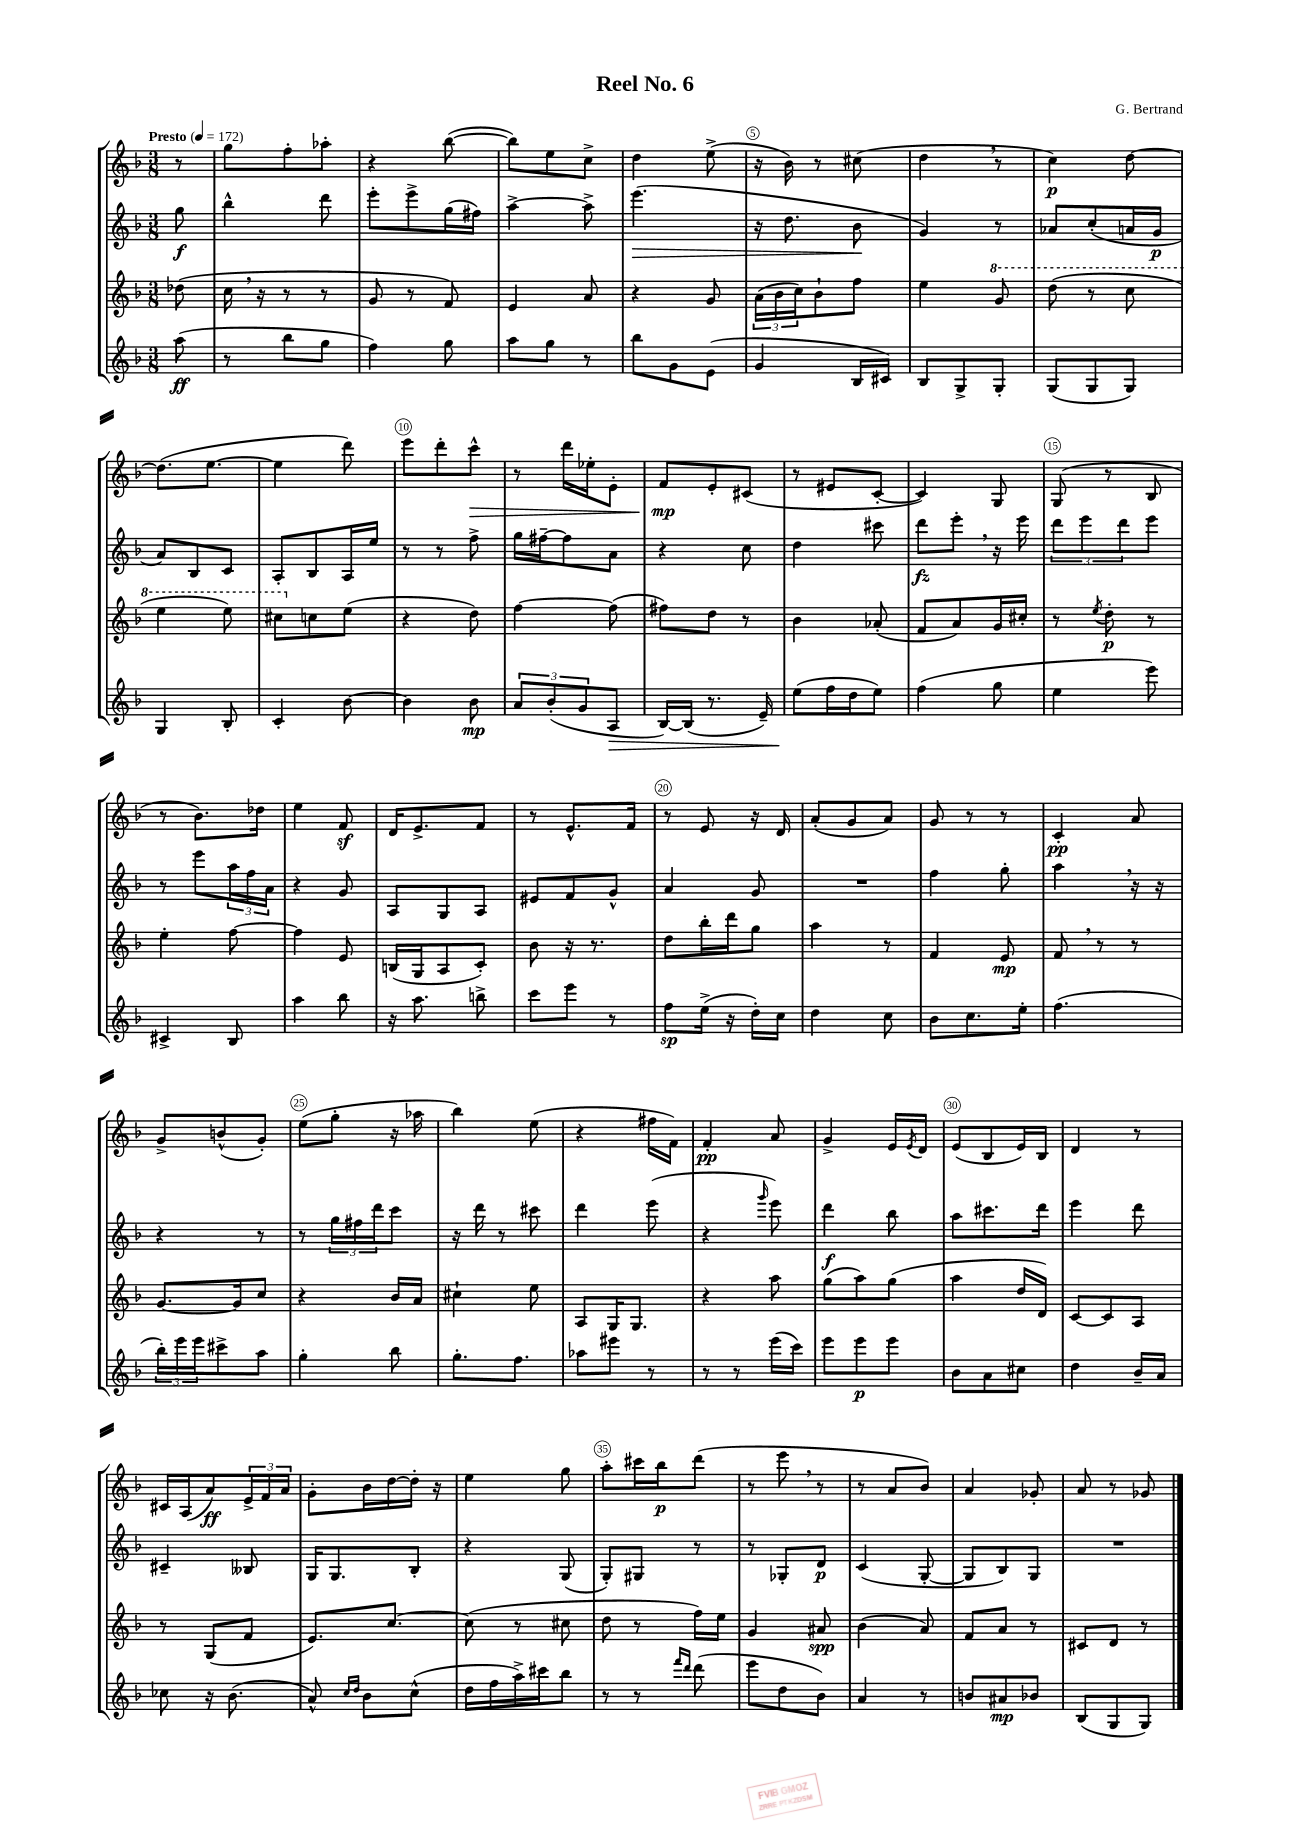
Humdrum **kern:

**kern	**dynam	**kern	**dynam	**kern	**dynam	**kern	**dynam
*part4	*part4	*part3	*part3	*part2	*part2	*part1	*part1
*staff4	*staff4	*staff3	*staff3	*staff2	*staff2	*staff1	*staff1
*clefG2	*	*clefG2	*	*clefG2	*	*clefG2	*
*k[b-]	*	*k[b-]	*	*k[b-]	*	*k[b-]	*
*M3/8	*	*M3/8	*	*M3/8	*	*M3/8	*
*MM172	*	*MM172	*	*MM172	*	*MM172	*
=	=	=	=	=	=	=	=
!	!	!	!	!	!	!LO:TX:a:B:t=Presto	!
(8aa\	ff	(8dd-X\	.	8gg\	f	8r	.
=1	=1	=1	=1	=1	=1	=1	=1
8r	.	16cc,\	.	4bb-^^\	.	8gg\L	.
.	.	16r	.	.	.	.	.
8bb-\L	.	8r	.	.	.	8ff'\	.
8gg\J	.	8r	.	8ddd\	.	8aa-X'\J	.
=2	=2	=2	=2	=2	=2	=2	=2
4ff\)	.	8g/	.	8eee'\L	.	4r	.
.	.	8r	.	8eee^\	.	.	.
8gg\	.	8f/)	.	(16gg\L	.	([8bb-\	.
.	.	.	.	16ff#X\JJ)	.	.	.
=3	=3	=3	=3	=3	=3	=3	=3
8aa\L	.	4e/	.	[4aa^\	.	8bb-\L])	.
8gg\J	.	.	.	.	.	8ee\	.
8r	.	8a/	.	8aa^\]	.	8cc^\J	.
=4	=4	=4	=4	=4	=4	=4	=4
!	!	!	!	!	!LO:HP:b	!	!
8bb-\L	.	4r	.	(4.eee\	>	4dd\	.
8g\	.	.	.	.	.	.	.
(8e\J	.	8g/	.	.	.	(8ee^\	.
=5	=5	=5	=5	=5	=5	=5	=5
4g/	.	(24a\LL	.	16r	.	16r	.
.	.	24b-\	.	.	.	.	.
.	.	.	.	8.dd\	.	16b-\)	.
.	.	24cc\J)	.	.	.	.	.
.	.	8b-`\	.	.	.	8r	.
16B-/LL	.	8ff\J	.	8b-\	.	(8cc#X\	.
16c#X/JJ)	.	.	.	.	.	.	.
.	.	.	.	.	]	.	.
=6	=6	=6	=6	=6	=6	=6	=6
8B-/L	.	4ee\	.	4g/)	.	4dd,\	.
8G^/	.	.	.	.	.	.	.
*	*	*8va	*	*	*	*	*
8G'/J	.	8gg/	.	8r	.	8r	.
=7	=7	=7	=7	=7	=7	=7	=7
(8G/L	.	(8ddd\	.	8a-X/L	.	4cc\)	p
8G/	.	8r	.	(8cc'/	.	.	.
8G/J)	.	8ccc\	.	16an/L	.	[8dd\	.
.	.	.	.	16g/JJ	p	.	.
!!LO:LB:g=z
=8	=8	=8	=8	=8	=8	=8	=8
4G/	.	4eee\	.	8a/L)	.	(8.dd\L]	.
.	.	.	.	8B-/	.	.	.
.	.	.	.	.	.	[8.ee\J	.
8B-'/	.	8eee\)	.	8c/J	.	.	.
=9	=9	=9	=9	=9	=9	=9	=9
4c'/	.	8ccc#X\L	.	8A'/L	.	4ee\]	.
*	*	*X8va	*	*	*	*	*
.	.	8ccn\	.	8B-/	.	.	.
[8b-\	.	(8ee\J	.	16A/L	.	8ddd\)	.
.	.	.	.	16ee/JJ	.	.	.
=10	=10	=10	=10	=10	=10	=10	=10
4b-\]	.	4r	.	8r	.	8eee\L	.
.	.	.	.	8r	.	8ddd'\	.
!	!	!	!	!	!	!	!LO:HP:b
8b-\	mp	8dd\)	.	8ff^\	.	8ccc^^\J	>
=11	=11	=11	=11	=11	=11	=11	=11
12a/L	.	[4ff\	.	16gg\LL	.	8r	.
.	.	.	.	[16ff#X~\J	.	.	.
(12b-'/	.	.	.	.	.	.	.
.	.	.	.	8ff#\]	.	16ddd\LL	.
12g/	.	.	.	.	.	.	.
.	.	.	.	.	.	16ee-X'\J	.
!	!LO:HP:b	!	!	!	!	!	!
8A/J	>	(8ff\]	.	8a\J	.	8e'\J	.
=12	=12	=12	=12	=12	=12	=12	=12
[16B-/LL)	.	8ff#X\L)	.	4r	.	8f/L	mp
(16B-/JJ]	.	.	.	.	.	.	.
8.r	.	8dd\J	.	.	.	8e'/	]
.	.	8r	.	8cc\	.	(8c#X/J	.
16e~/)	.	.	.	.	.	.	.
=13	=13	=13	=13	=13	=13	=13	=13
(8ee\L	.	4b-\	.	4dd\	.	8r	.
16ff\L	]	.	.	.	.	8e#X/L	.
16dd\J	.	.	.	.	.	.	.
8ee\J)	.	(8a-X'/	.	8ccc#X\	.	[8c'/J	.
=14	=14	=14	=14	=14	=14	=14	=14
(4ff\	.	8f/L	.	8ddd\L	fz	4c/])	.
.	.	8a/)	.	8eee',\J	.	.	.
8gg\	.	16g/L	.	16r	.	8G/	.
.	.	16cc#X'/JJ	.	16eee\	.	.	.
=15	=15	=15	=15	=15	=15	=15	=15
4ee\	.	8r	.	12ddd\L	.	(8G/	.
.	.	.	.	12eee\	.	.	.
.	.	8qee/	.	.	.	.	.
.	.	8dd'\	p	.	.	8r	.
.	.	.	.	12ddd\	.	.	.
8eee\)	.	8r	.	8eee\J	.	8B-/	.
!!LO:LB:g=z
=16	=16	=16	=16	=16	=16	=16	=16
4c#X^/	.	4ee'\	.	8r	.	8r	.
.	.	.	.	8eee\L	.	8.b-\L)	.
8B-/	.	[8ff\	.	24aa\L	.	.	.
.	.	.	.	24ff\	.	.	.
.	.	.	.	.	.	16dd-X\Jk	.
.	.	.	.	24a\JJ	.	.	.
=17	=17	=17	=17	=17	=17	=17	=17
4aa\	.	4ff\]	.	4r	.	4ee\	.
8bb-\	.	8e/	.	8g/	.	8fz/	.
=18	=18	=18	=18	=18	=18	=18	=18
16r	.	(16Bn/LL	.	8A/L	.	16d/KL	.
8.aa\	.	16G/J	.	.	.	8.e^/	.
.	.	8A/	.	8G/	.	.	.
8bbn^\	.	8c'/J)	.	8A/J	.	8f/J	.
=19	=19	=19	=19	=19	=19	=19	=19
8ccc\L	.	8b-\	.	8e#X/L	.	8r	.
8eee\J	.	16r	.	8f/	.	8.e^^/L	.
.	.	8.r	.	.	.	.	.
8r	.	.	.	8g^^/J	.	.	.
.	.	.	.	.	.	16f/Jk	.
=20	=20	=20	=20	=20	=20	=20	=20
8ff\L	sp	8dd\L	.	4a/	.	8r	.
(16ee^\Jk	.	16bb-'\L	.	.	.	8e/	.
16r	.	16ddd\J	.	.	.	.	.
16dd'\LL)	.	8gg\J	.	8g/	.	16r	.
16cc\JJ	.	.	.	.	.	16d/	.
=21	=21	=21	=21	=21	=21	=21	=21
4dd\	.	4aa\	.	4.r	.	(8a'/L	.
.	.	.	.	.	.	8g/	.
8cc\	.	8r	.	.	.	8a/J)	.
=22	=22	=22	=22	=22	=22	=22	=22
8b-\L	.	4f/	.	4ff\	.	8g/	.
8.cc\	.	.	.	.	.	8r	.
.	.	8e/	mp	8gg'\	.	8r	.
16ee'\Jk	.	.	.	.	.	.	.
=23	=23	=23	=23	=23	=23	=23	=23
(4.ff\	.	8f,/	.	4aa,\	.	4c'/	pp
.	.	8r	.	.	.	.	.
.	.	8r	.	16r	.	8a/	.
.	.	.	.	16r	.	.	.
!!LO:LB:g=z
=24	=24	=24	=24	=24	=24	=24	=24
24bb-'\LL)	.	[8.g/L	.	4r	.	8g^/L	.
24eee\	.	.	.	.	.	.	.
24eee\J	.	.	.	.	.	.	.
8ccc#X^\	.	.	.	.	.	(8bn^^/	.
.	.	16g/k]	.	.	.	.	.
8aa\J	.	8cc/J	.	8r	.	8g'/J)	.
=25	=25	=25	=25	=25	=25	=25	=25
4gg'\	.	4r	.	8r	.	(8ee\L	.
.	.	.	.	24gg\LL	.	8gg'\J	.
.	.	.	.	24ff#X\	.	.	.
.	.	.	.	24ddd\J	.	.	.
8bb-\	.	16b-/LL	.	8ccc\J	.	16r	.
.	.	16a/JJ	.	.	.	16aa-X\	.
=26	=26	=26	=26	=26	=26	=26	=26
8.gg'\L	.	4cc#X`\	.	16r	.	4bb-\)	.
.	.	.	.	16ddd\	.	.	.
.	.	.	.	8r	.	.	.
8.ff\J	.	.	.	.	.	.	.
.	.	8ee\	.	8ccc#X\	.	(8ee\	.
=27	=27	=27	=27	=27	=27	=27	=27
8aa-X\L	.	8A/L	.	4ddd\	.	4r	.
8eee#X\J	.	16G/K	.	.	.	.	.
.	.	8.G/J	.	.	.	.	.
8r	.	.	.	(8eee\	.	16ff#X\LL	.
.	.	.	.	.	.	16f\JJ)	.
=28	=28	=28	=28	=28	=28	=28	=28
8r	.	4r	.	4r	.	4f'/	pp
8r	.	.	.	.	.	.	.
.	.	.	.	16qqggg/	.	.	.
(16eee\LL	.	8aa\	.	8eee\)	.	8a/	.
16ccc\JJ)	.	.	.	.	.	.	.
=29	=29	=29	=29	=29	=29	=29	=29
8eee\L	.	(8gg\L	.	4ddd\	f	4g^/	.
8eee\	p	8aa\)	.	.	.	.	.
8eee\J	.	(8gg\J	.	8bb-\	.	16e/LL	.
.	.	.	.	.	.	8qe/	.
.	.	.	.	.	.	16d/JJ	.
=30	=30	=30	=30	=30	=30	=30	=30
8b-\L	.	4aa\	.	8aa\L	.	(8e/L	.
8a\	.	.	.	8.ccc#X\	.	8B-/	.
8cc#X\J	.	16dd/LL	.	.	.	16e/L)	.
.	.	16d/JJ)	.	16ddd\Jk	.	16B-/JJ	.
=31	=31	=31	=31	=31	=31	=31	=31
4dd\	.	[8c/L	.	4eee\	.	4d/	.
.	.	8c/]	.	.	.	.	.
16b-~/LL	.	8A/J	.	8ddd\	.	8r	.
16a/JJ	.	.	.	.	.	.	.
!!LO:LB:g=z
=32	=32	=32	=32	=32	=32	=32	=32
8cc-X\	.	8r	.	4c#X~/	.	16c#X/LL	.
.	.	.	.	.	.	(16A/J	.
16r	.	(8G/L	.	.	.	8a/)	ff
(8.b-\	.	.	.	.	.	.	.
.	.	8f/J	.	8B--X/	.	24e^/L	.
.	.	.	.	.	.	24f/	.
.	.	.	.	.	.	24a/JJ	.
=33	=33	=33	=33	=33	=33	=33	=33
8a^^/)	.	8.e/L)	.	16G/KL	.	8g'\L	.
.	.	.	.	8.G/	.	.	.
16qqcc/LL	.	.	.	.	.	.	.
16qqdd/JJ	.	.	.	.	.	.	.
8b-\L	.	.	.	.	.	16b-\L	.
.	.	[8.cc/J	.	.	.	[16dd\	.
(8cc^^\J	.	.	.	8B-'/J	.	16dd'\JJ]	.
.	.	.	.	.	.	16r	.
=34	=34	=34	=34	=34	=34	=34	=34
16dd\LL	.	(8cc\]	.	4r	.	4ee\	.
16ff\	.	.	.	.	.	.	.
16aa^\)	.	8r	.	.	.	.	.
16ccc#X\J	.	.	.	.	.	.	.
8bb-\J	.	8cc#X\	.	(8G/	.	8gg\	.
=35	=35	=35	=35	=35	=35	=35	=35
8r	.	8dd\	.	8G'/L)	.	8aa'\L	.
8r	.	8r	.	8G#X/J	.	16ccc#X\L	.
.	.	.	.	.	.	16bb-\J	p
16qqfff/LL	.	.	.	.	.	.	.
16qqddd/JJ	.	.	.	.	.	.	.
(8ddd\	.	16ff\LL)	.	8r	.	(8ddd\J	.
.	.	16ee\JJ	.	.	.	.	.
=36	=36	=36	=36	=36	=36	=36	=36
8eee\L	.	4g/	.	8r	.	8r	.
8dd\	.	.	.	8G-X'/L	.	8eee,\	.
8b-\J)	.	8a#X/	spp	8d/J	p	8r	.
=37	=37	=37	=37	=37	=37	=37	=37
4a/	.	(4b-\	.	(4c/	.	8r	.
.	.	.	.	.	.	8a/L	.
8r	.	8a/)	.	[8G'/	.	8b-/J)	.
=38	=38	=38	=38	=38	=38	=38	=38
8bn/L	.	8f/L	.	8G/L]	.	4a/	.
8a#X/	mp	8a/J	.	8B-/)	.	.	.
8b-X/J	.	8r	.	8G/J	.	8g-X'/	.
=39	=39	=39	=39	=39	=39	=39	=39
(8B-/L	.	8c#X/L	.	4.r	.	8a/	.
8G/	.	8d/J	.	.	.	8r	.
8G/J)	.	8r	.	.	.	8g-X/	.
==	==	==	==	==	==	==	==
*-	*-	*-	*-	*-	*-	*-	*-
